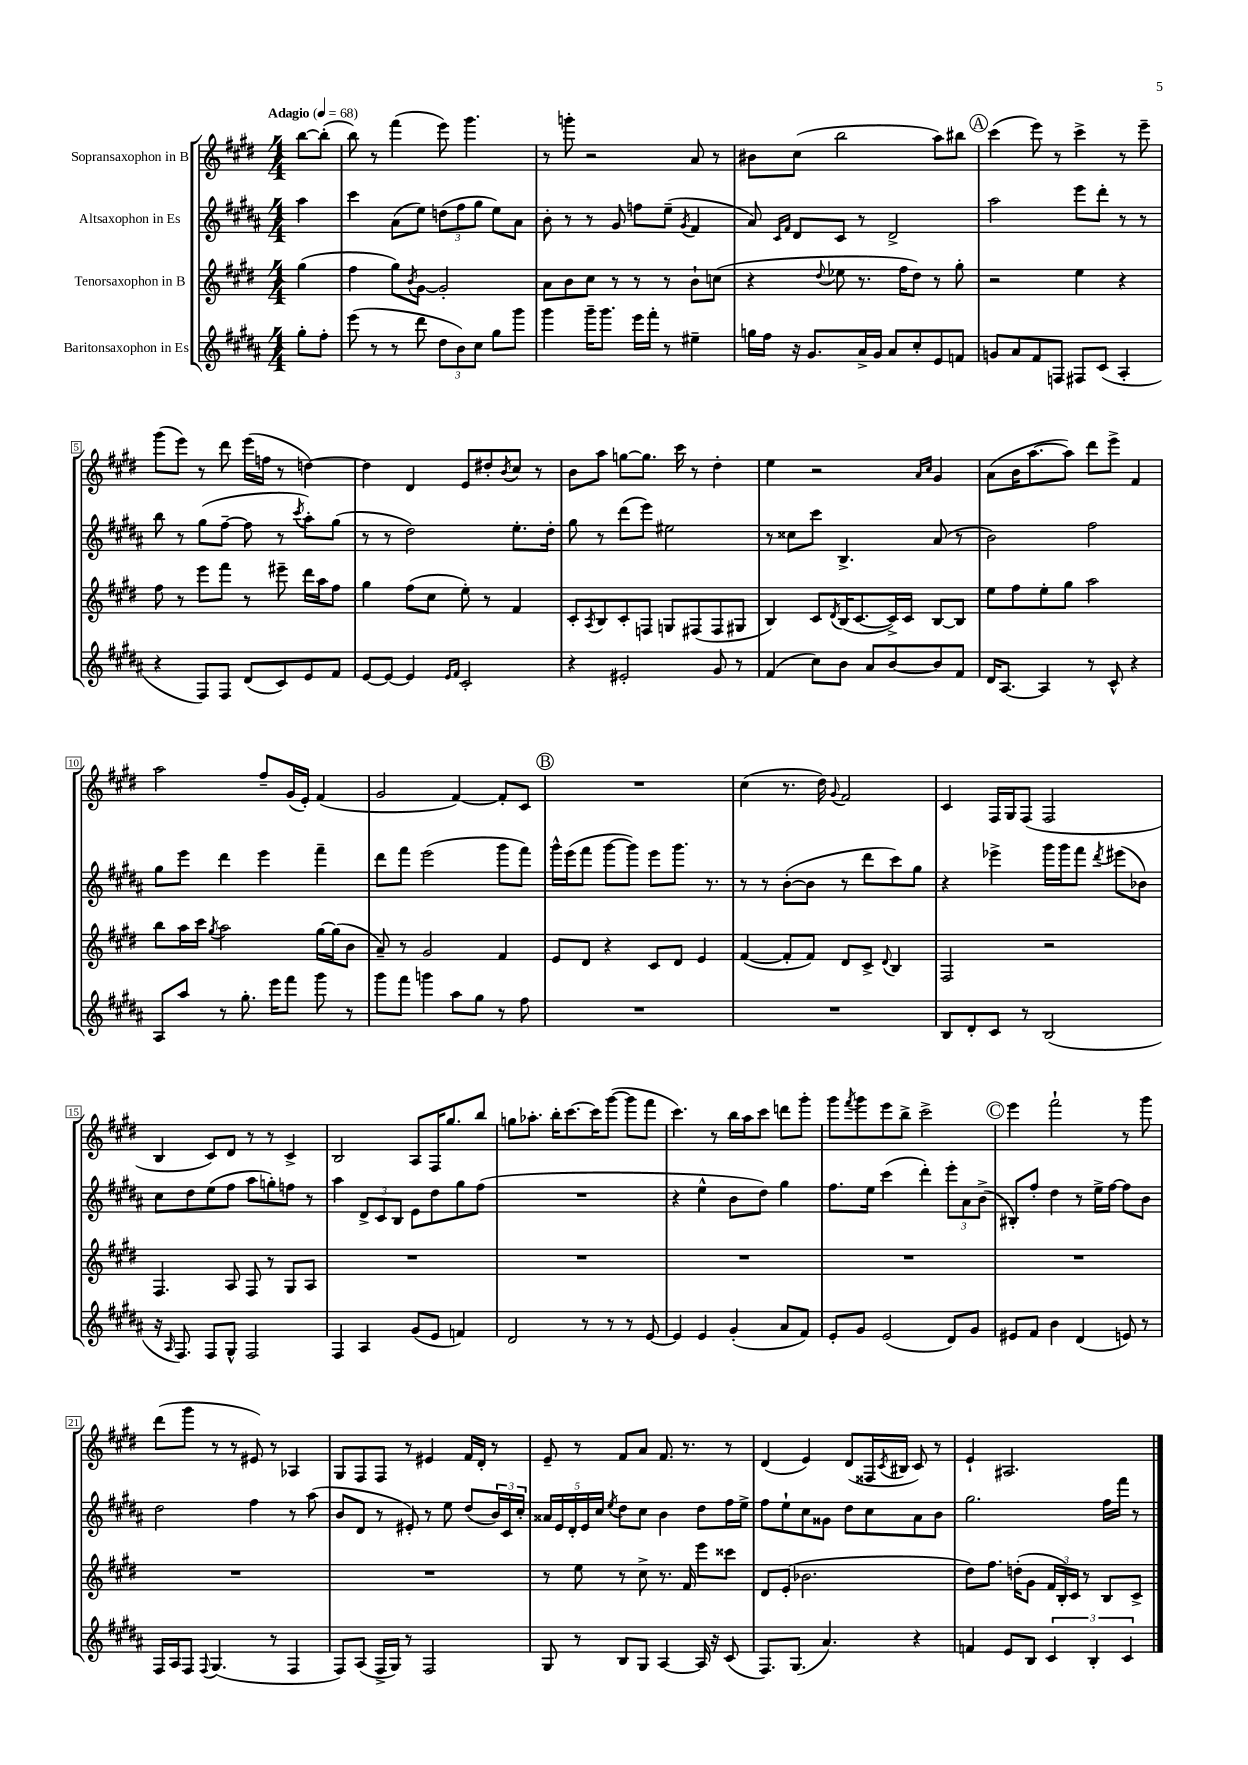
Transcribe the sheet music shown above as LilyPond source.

<<
\new StaffGroup <<
\new Staff = "s0" \with { instrumentName = "Sopransaxophon in B" } {
    \clef treble \key e \major \numericTimeSignature \time 4/4 \partial 4 \tempo "Adagio" 4 = 68
    b''8~ b''8-.( |
    b''8) r8 fis'''4( e'''8) gis'''4. |
    r8 g'''8-. r2 a'8 r8 |
    bis'8 cis''8( b''2 a''8) bis''8 |
    \mark \markup { \circle "A" } cis'''4( e'''8) r8 cis'''4-> r8 e'''8-- |
    gis'''8( e'''8) r8 dis'''8 e'''16( f''16 r8 d''4~) |
    d''4 dis'4 e'8 dis''8-. \acciaccatura { b'8 } cis''8 r8 |
    b'8 a''8 g''8~ g''8. cis'''16 r8 dis''4-. |
    e''4 r2 \grace { a'16 cis''16 } gis'4 |
    a'8( b'16 a''8.~ a''8) dis'''8 e'''8-> fis'4 |
    a''2 fis''8-- gis'16( e'16-.) fis'4( |
    gis'2 fis'4~) fis'8-. cis'8 |
    \mark \markup { \circle "B" } R1 |
    cis''4( r8. dis''16) \appoggiatura { gis'8 } fis'2 |
    cis'4 fis16 gis16 fis8( fis2 |
    b4 cis'8) dis'8 r8 r8 cis'4-> |
    b2 a8 fis16 gis''8. b''8 |
    g''8 aes''8.-. b''16-. cis'''8.~ cis'''16 gis'''8~( gis'''8 fis'''8 |
    cis'''4.) r8 b''16 a''16 cis'''8 d'''8 gis'''8-. |
    gis'''8 \acciaccatura { fis'''8 } gis'''8 e'''8 b''8-> cis'''2-> |
    \mark \markup { \circle "C" } e'''4 fis'''2-! r8 gis'''8 |
    dis'''8( gis'''8 r8 r8 eis'8) r8 aes4 |
    gis8 fis8 fis8 r8 eis'4 fis'16 dis'16-. r8 |
    e'8-- r8 fis'8 a'8 fis'8. r8. r8 |
    dis'4( e'4) dis'8( fisis16 \acciaccatura { cis'8 } bis16 cis'8) r8 |
    e'4-! ais2. \bar "|." |
}
\new Staff = "s1" \with { instrumentName = "Altsaxophon in Es" } {
    \clef treble \key b \major \numericTimeSignature \time 4/4 \partial 4
    ais''4 |
    cis'''4 ais'8( e''8) \tuplet 3/2 { d''8( fis''8 gis''8 } e''8) ais'8 |
    b'8-. r8 r8 gis'8 f''8 e''8--( \acciaccatura { gis'8 } fis'4 |
    ais'8) \grace { cis'16 fis'16 } dis'8 cis'8 r8 dis'2-> |
    \mark \markup { \circle "A" } ais''2 e'''8 dis'''8-. r8 r8 |
    b''8 r8 gis''8( fis''8~-- fis''8 r8 \acciaccatura { cis'''8 } ais''8-.) gis''8( |
    r8 r8 dis''2) e''8.-. dis''16-. |
    gis''8 r8 dis'''8( e'''8) eis''2 |
    r8 cisis''8 cis'''8 b4.-> ais'8( r8 |
    b'2) fis''2 |
    gis''8 e'''8 dis'''4 e'''4 fis'''4-- |
    dis'''8 fis'''8 e'''2( gis'''8 fis'''8) |
    \mark \markup { \circle "B" } gis'''16-^ e'''16( fis'''8 gis'''8~ gis'''8) e'''8 gis'''8. r8. |
    r8 r8 b'8~-.( b'8 r8 dis'''8 cis'''8) gis''8 |
    r4 ees'''4-> gis'''16 gis'''16 fis'''8 \acciaccatura { dis'''8 } eis'''8( bes'8) |
    cis''8 dis''8 e''8( fis''8 ais''8 g''8-.) f''8 r8 |
    ais''4 \tuplet 3/2 { dis'8-> cis'8 b8 } e'8 dis''8 gis''8 fis''8( |
    R1 |
    r4 e''4-^ b'8 dis''8) gis''4 |
    fis''8. e''16 cis'''4( dis'''4-.) \tuplet 3/2 { e'''8-. ais'8 b'8->( } |
    \mark \markup { \circle "C" } bis8-.) fis''8-. dis''4 r8 e''16-> fis''16~ fis''8 b'8 |
    dis''2 fis''4 r8 ais''8( |
    b'8 dis'8 r8 eis'8-.) r8 e''8 dis''8( \tuplet 3/2 { b'16) cis'16 cis''16-. } |
    \tuplet 5/4 { aisis'16 e'16 dis'16-. e'16 cis''16 } \acciaccatura { e''8 } dis''8 cis''8 b'4 dis''8 fis''16 e''16-> |
    fis''8 e''8-! cis''8 gisis'8 dis''8 cis''8 ais'8 b'8 |
    gis''2. fis''16 fis'''16 r8 \bar "|." |
}
\new Staff = "s2" \with { instrumentName = "Tenorsaxophon in B" } {
    \clef treble \key e \major \numericTimeSignature \time 4/4 \partial 4
    gis''4( |
    fis''4 gis''8) \acciaccatura { b'8 } gis'8~ gis'2-. |
    a'8 b'8 cis''8 r8 r8 r8 b'8-! c''8( |
    r4 \appoggiatura { dis''8 } ees''8 r8. fis''16 dis''8) r8 gis''8-. |
    \mark \markup { \circle "A" } r2 e''4 r4 |
    fis''8 r8 e'''8 fis'''8 r8 eis'''8-- dis'''16 a''16 fis''8 |
    gis''4 fis''8( cis''8 e''8-.) r8 fis'4 |
    cis'8-. \acciaccatura { a8 } b8 cis'8-. f8 g8 fis8( fis8 gis8 |
    b4) cis'8 \acciaccatura { dis'8 } b16( cis'8.~ cis'16->) cis'16 b8~ b8 |
    e''8 fis''8 e''8-. gis''8 a''2 |
    b''8 a''16 cis'''16 \acciaccatura { gis''8 } a''2 gis''16~ gis''16( b'8 |
    a'8--) r8 gis'2 fis'4 |
    \mark \markup { \circle "B" } e'8 dis'8 r4 cis'8 dis'8 e'4 |
    fis'4~( fis'8-. fis'8) dis'8 cis'8-> \appoggiatura { dis'8 } b4 |
    fis2 r2 |
    fis4. a8 fis8 r8 gis8 a8 |
    R1 |
    R1 |
    R1 |
    R1 |
    \mark \markup { \circle "C" } R1 |
    R1 |
    R1 |
    r8 e''8 r8 cis''8-> r8. fis'16 e'''8 cisis'''8 |
    dis'8 e'8-.( bes'2. |
    dis''8) fis''8. d''16-.( gis'8 \tuplet 3/2 { fis'16 b16-.) cis'16 } r8 b8 cis'8-> \bar "|." |
}
\new Staff = "s3" \with { instrumentName = "Baritonsaxophon in Es" } {
    \clef treble \key b \major \numericTimeSignature \time 4/4 \partial 4
    gis''8-. fis''8-. |
    e'''8( r8 r8 dis'''8 \tuplet 3/2 { dis''8 b'8) cis''8 } gis''8 gis'''8 |
    gis'''4 gis'''16-- gis'''8. e'''16 fis'''16-. r8 eis''4-- |
    g''16 fis''16 r16 gis'8. ais'16-> gis'16 ais'8 cis''8-. e'8 f'8 |
    \mark \markup { \circle "A" } g'8 ais'8 fis'8 f8 fis8 cis'8( ais4-. |
    r4 fis8) fis8 dis'8( cis'8) e'8 fis'8 |
    e'8~ e'8~ e'4 \grace { e'16 fis'16 } cis'2-. |
    r4 eis'2-. gis'8 r8 |
    fis'4( cis''8) b'8 ais'8 b'8~ b'8 fis'8 |
    dis'16 ais8.~ ais4 r8 cis'8-^ r4 |
    ais8 ais''8 r8 gis''8.-. e'''16 fis'''8 gis'''8 r8 |
    gis'''8 fis'''8 g'''4 ais''8 gis''8 r8 fis''8 |
    \mark \markup { \circle "B" } R1 |
    R1 |
    b8 dis'8-. cis'8 r8 b2( |
    r16 \grace { ais16 } fis8.) fis8 gis8-^ fis2 |
    fis4 ais4 gis'8( e'8 f'4) |
    dis'2 r8 r8 r8 e'8~ |
    e'4 e'4 gis'4-.( ais'8 fis'8) |
    e'8-. gis'8 e'2( dis'8) gis'8 |
    \mark \markup { \circle "C" } eis'8 fis'8 b'4 dis'4( e'8) r8 |
    fis16 ais16 fis8 \appoggiatura { fis8 } gis4.( r8 fis4 |
    fis8) ais8( fis16-> gis16) r8 fis2 |
    gis8 r8 b8 gis8 ais4~ ais16 r16 cis'8( |
    fis8.) gis8.( ais'4.) r4 |
    f'4 e'8 b8 \tuplet 3/2 { cis'4 b4-. cis'4 } \bar "|." |
}
>>
>>
\layout { \context { \Score \override BarNumber.stencil = #(make-stencil-boxer 0.1 0.3 ly:text-interface::print) } }
